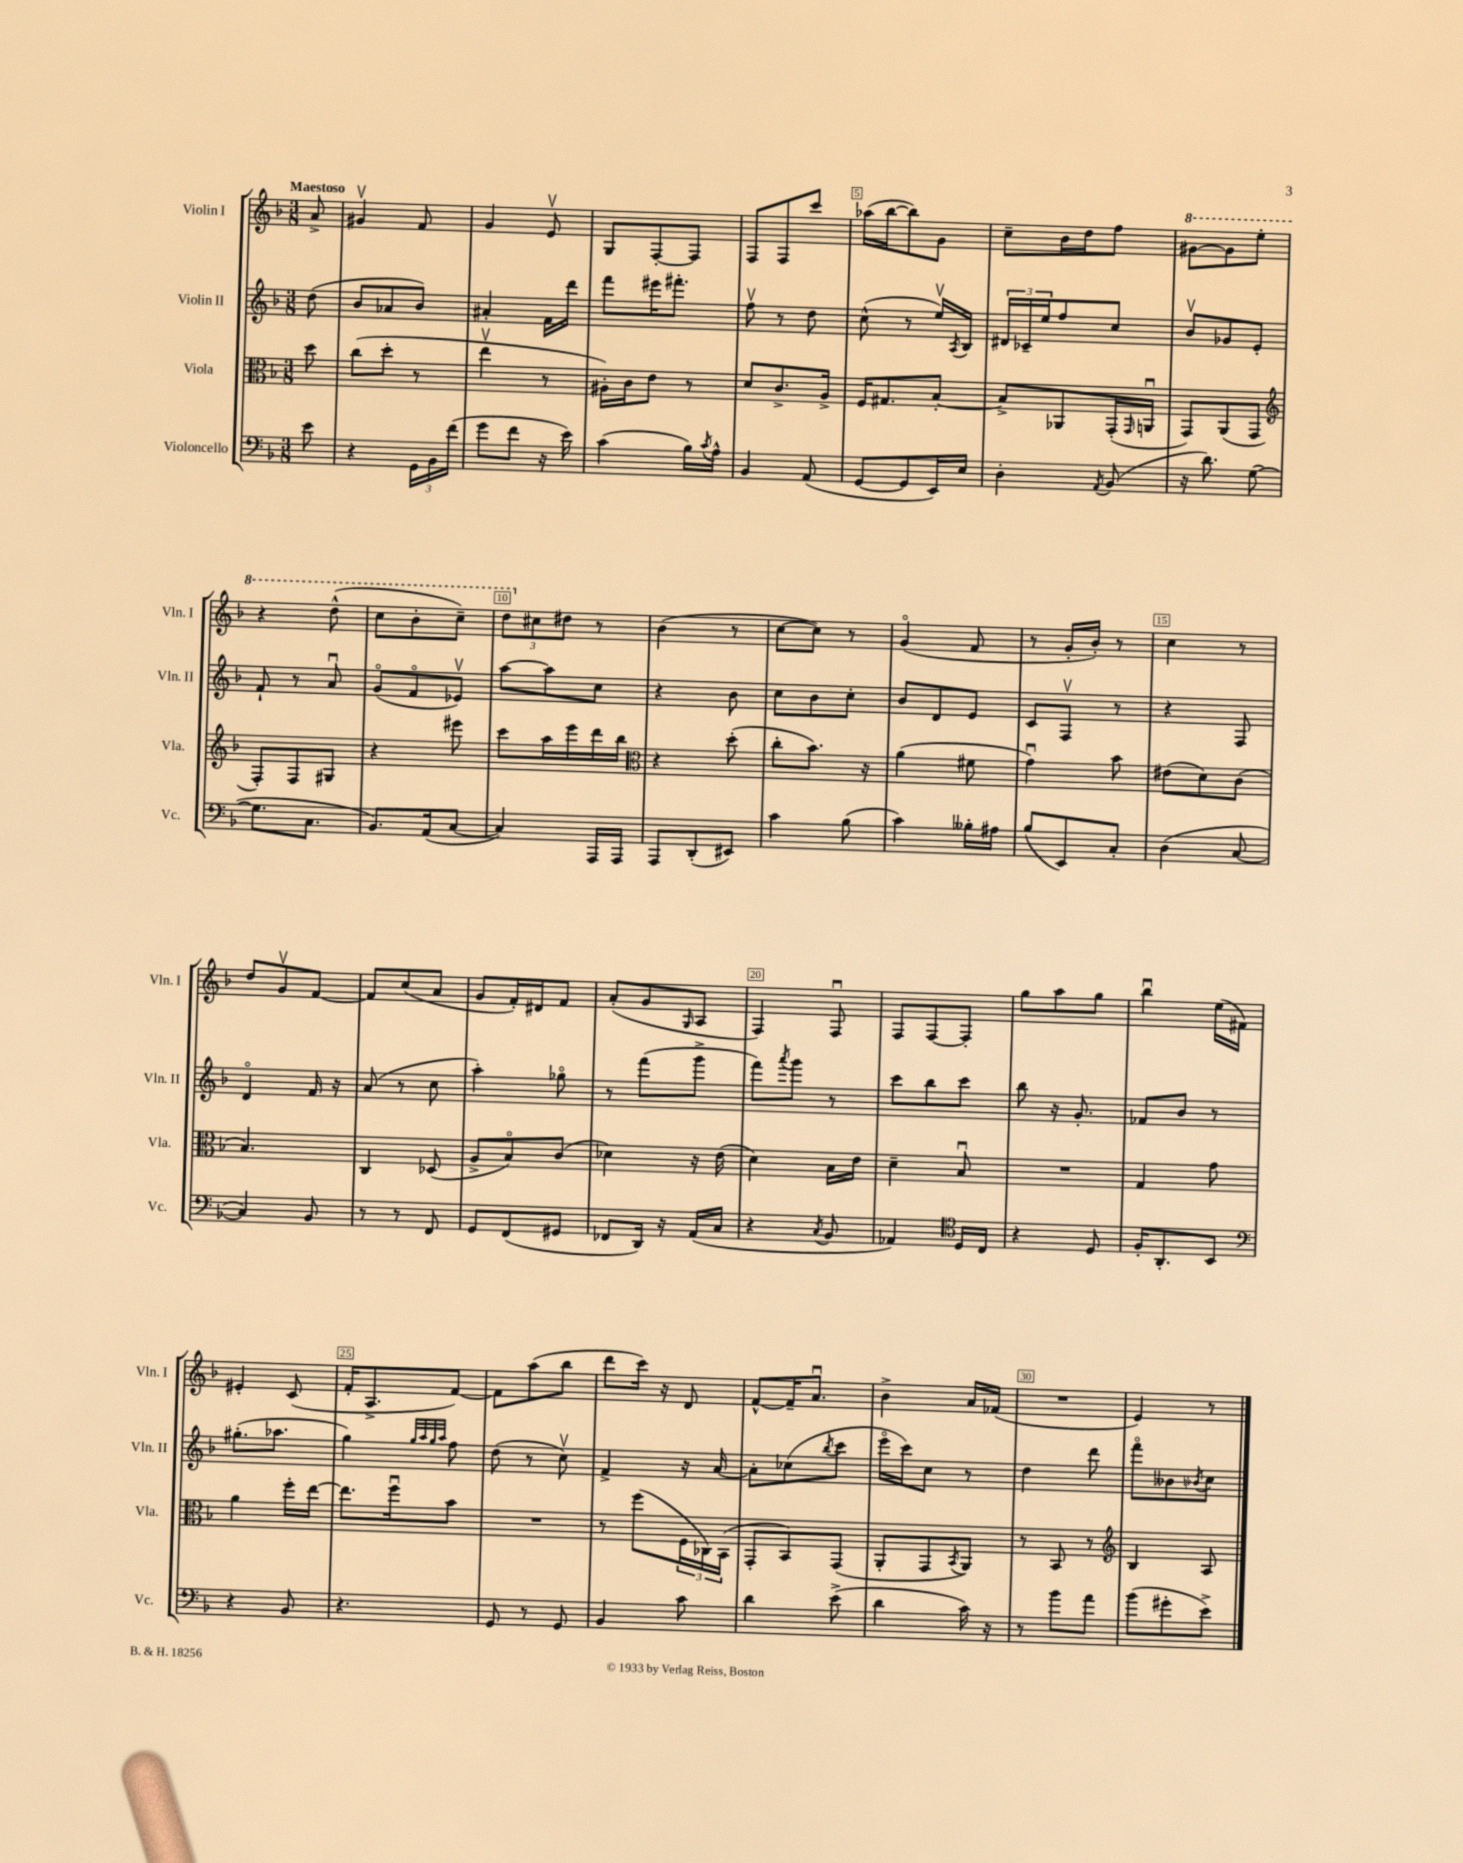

**kern	**kern	**kern	**kern
*part4	*part3	*part2	*part1
*staff4	*staff3	*staff2	*staff1
*I"Violoncello	*I"Viola	*I"Violin II	*I"Violin I
*I'Vc.	*I'Vla.	*I'Vln. II	*I'Vln. I
*clefF4	*clefC3	*clefG2	*clefG2
*k[b-]	*k[b-]	*k[b-]	*k[b-]
*M3/8	*M3/8	*M3/8	*M3/8
=	=	=	=
!	!	!	!LO:TX:a:B:t=Maestoso
8e\	8dd\	(8dd\	8a^/
=1	=1	=1	=1
4r	(8cc\L	8b-/L	4g#Xv/
.	8dd'\J	8a-X/	.
24GG\LL	8r	8b-/J)	8f/
24BB-\	.	.	.
(24f\JJ	.	.	.
=2	=2	=2	=2
8g\L	4eev\	4a#X'/	4g/
8f\J	.	.	.
16r	8r	16f\LL	8ev/
16e\)	.	16ddd\JJ	.
=3	=3	=3	=3
(4c\	16A#X'\LL)	8fff\L	8G/L
.	16c\J	.	.
.	8e\J	16eee#X\K	[8F'/
.	.	8.fff#X'\J	.
16B-\LL)	8r	.	8F/J]
8qc/	.	.	.
16A^^\JJ	.	.	.
=4	=4	=4	=4
4BB-/	8d/L	8ffv\	8F/L
.	8.c^/	8r	8F/
(8AA/	.	8dd\	8ccc/J
.	16A^/Jk	.	.
=5	=5	=5	=5
[8GG/L	16F/KL	(8cc^^\	(16aa-X\LL
.	8.G#X/	.	[16bb-\J
8GG/]	.	8r	8bb-\])
16EE/L)	[8B-'/J	16eev/LL)	8g\J
.	.	8qA/	.
16E/JJ	.	16B-/JJ	.
=6	=6	=6	=6
4D'\	8B-^/L]	24d#X/LL	8cc~\L
.	.	24c-X~/	.
.	.	24ee/J	.
.	8AA-X/	8ff/	16b-\L
.	.	.	16dd\J
8qAA/	.	.	.
(8BB-/	(16GG'/L	8cc/J	8ff\J
.	16qqGG/	.	.
.	16AAnu/JJ	.	.
=7	=7	=7	=7
*	*	*	*8va
16r	8GG/L)	8b-v/L	[8gg#X\L
8.d\)	.	.	.
.	(8AA/	8g-X/	8gg#\]
([8G\	8GG/J	8e'/J	8eee'\J
!!LO:LB:g=z
=8	=8	=8	=8
*	*clefG2	*	*
8.G\L]	8F'/L)	8f`/	4r
.	8F/	8r	.
8.C\J	.	.	.
.	8G#X/J	8au/	(8ddd^^\
=9	=9	=9	=9
8.BB-/L)	4r	(8g/L	8ccc\L
.	.	8f/	8bb-'\
(16AA/k	.	.	.
[8C/J	8eee#X\	8e-Xv/J)	8ccc~\J)
=10	=10	=10	=10
4C/])	8ccc\L	[8aa\L	12ddd\L
*	*	*	*X8va
.	.	.	12cc#X\
.	16aa\L	8aa\]	.
.	.	.	12dd#X\J
.	16eee\	.	.
16AAA/LL	16ddd\	8cc\J	8r
16AAA/JJ	16bb-\JJ	.	.
=11	=11	=11	=11
*	*clefC3	*	*
8AAA/L	4r	4r	(4b-\
(8DD'/	.	.	.
8EE#X/J)	(8dd'\	8b-\	8r
=12	=12	=12	=12
4c\	8cc'\L	8cc\L	[8cc\L
.	8.b-\J)	8b-\	8cc\J])
(8B-\	.	8cc'\J	8r
.	16r	.	.
=13	=13	=13	=13
4c\)	(4a\	8b-/L	(4g/
.	.	8d/	.
16B--X'\LL	8f#X\	8e/J	8f/
16A#X\JJ	.	.	.
=14	=14	=14	=14
(8B-/L	4gu\)	8c/L	8r
8EE/)	.	8Fv/J	16g'/LL
.	.	.	16b-'/JJ)
8C'/J	8b-\	8r	8r
=15	=15	=15	=15
(4D\	(8e#X\L	4r	4cc\
.	8d\)	.	.
[8C/	(8c\J	8F/	8r
!!LO:LB:g=z
=16	=16	=16	=16
4C/])	4.B-/)	4d/	8dd/L
.	.	.	8gv/
8BB-/	.	16f/	[8f/J
.	.	16r	.
=17	=17	=17	=17
8r	4C/	(8a/	8f/L]
8r	.	8r	(8cc/
8FF/	(8D-X/	8cc\	8a/J
=18	=18	=18	=18
8GG/L	8A^/L	4aa'\)	8g/L
(8FF/	8B-/)	.	16f'/L)
.	.	.	16d#X/J
8GG#X/J	(8c/J	8gg-X\	8f/J
=19	=19	=19	=19
8FF-X/L	4d-X\)	8r	(8a'/L
16DD/Jk)	.	(8fff\L	8g/
16r	.	.	.
.	.	.	16qqG/
(16AA/LL	16r	8ggg^\J	8A/J
16C/JJ	(16e\	.	.
=20	=20	=20	=20
4r	4d\)	8fff\L)	4F/)
.	.	8qaaa/	.
.	.	8ggg\J	.
8qC/	.	.	.
8BB-/	16B-\LL	8r	8Fu/
.	16e\JJ	.	.
=21	=21	=21	=21
4AA-X/)	4d~\	8ccc\L	8F/L
.	.	8bb-\	[8F/
*clefC4	*	*	*
16D/LL	8B-u/	8ccc\J	8F'/J]
16C/JJ	.	.	.
=22	=22	=22	=22
4r	4.r	8bb-\	8gg\L
.	.	16r	8aa\
.	.	8.g'/	.
8D/	.	.	8gg\J
=23	=23	=23	=23
16F'/KL	4G/	8f-X/L	4bb-u\
8.AA'/	.	.	.
.	.	8b-/J	.
8BB-/J	8g\	8r	(16ee\LL
.	.	.	16f#X\JJ)
!!LO:LB:g=z
=24	=24	=24	=24
*clefF4	*	*	*
4r	4a\	(8.gg#X'\L	4e#X'/
.	.	8.aa-X\J	.
8BB-/	16ff'\LL	.	(8c/
.	[16ee\JJ	.	.
=25	=25	=25	=25
4.r	8.ee\L]	4gg\)	16f'/KL
.	.	.	8.A^/
.	16ffu\k	.	.
.	.	32qqgg/LLL	.
.	.	32qqaa/	.
.	.	32qqgg/	.
.	.	32qqaa/JJJ	.
.	8b-\J	8ff\	[8f/J)
=26	=26	=26	=26
8GG/	4.r	(8dd\	8f\L]
8r	.	8r	(8aa\
8GG/	.	8ccv\)	8bb-\J
=27	=27	=27	=27
4BB-/	8r	4f^/	8ddd\L
.	(8ff\L	.	16ccc\Jk)
.	.	.	16r
8c\	24F\L	16r	8d/
.	24C-X\)	.	.
.	.	[16a/	.
.	(24BB-\JJ	.	.
=28	=28	=28	=28
4d\	8GG'/L	8a'\L]	[8f^^/L
.	8BB-/)	(8cc-X\	16f~/K]
.	.	.	8.au/J
.	.	8qbb-/	.
(8e^\	(8GG/J	8ccc\J	.
=29	=29	=29	=29
4d\	8AA'/L	16eee\LL	4b-^\
.	.	16ccc\J)	.
.	8GG/	8cc\J	.
.	8qBB-/	.	.
16c\)	8AA/J)	8r	16a/LL
16r	.	.	(16f-X/JJ
=30	=30	=30	=30
8r	8r	4dd\	4.r
8b-\L	8BB-/	.	.
8a\J	8r	8ddd\	.
=31	=31	=31	=31
*	*clefG2	*	*
(8b-\L	4B-/	8fff\L	4e/)
8g#X'\	.	8b--X\	.
.	.	8qb-X/	.
8e^\J)	8A/	8cc\J	8r
==	==	==	==
*-	*-	*-	*-
